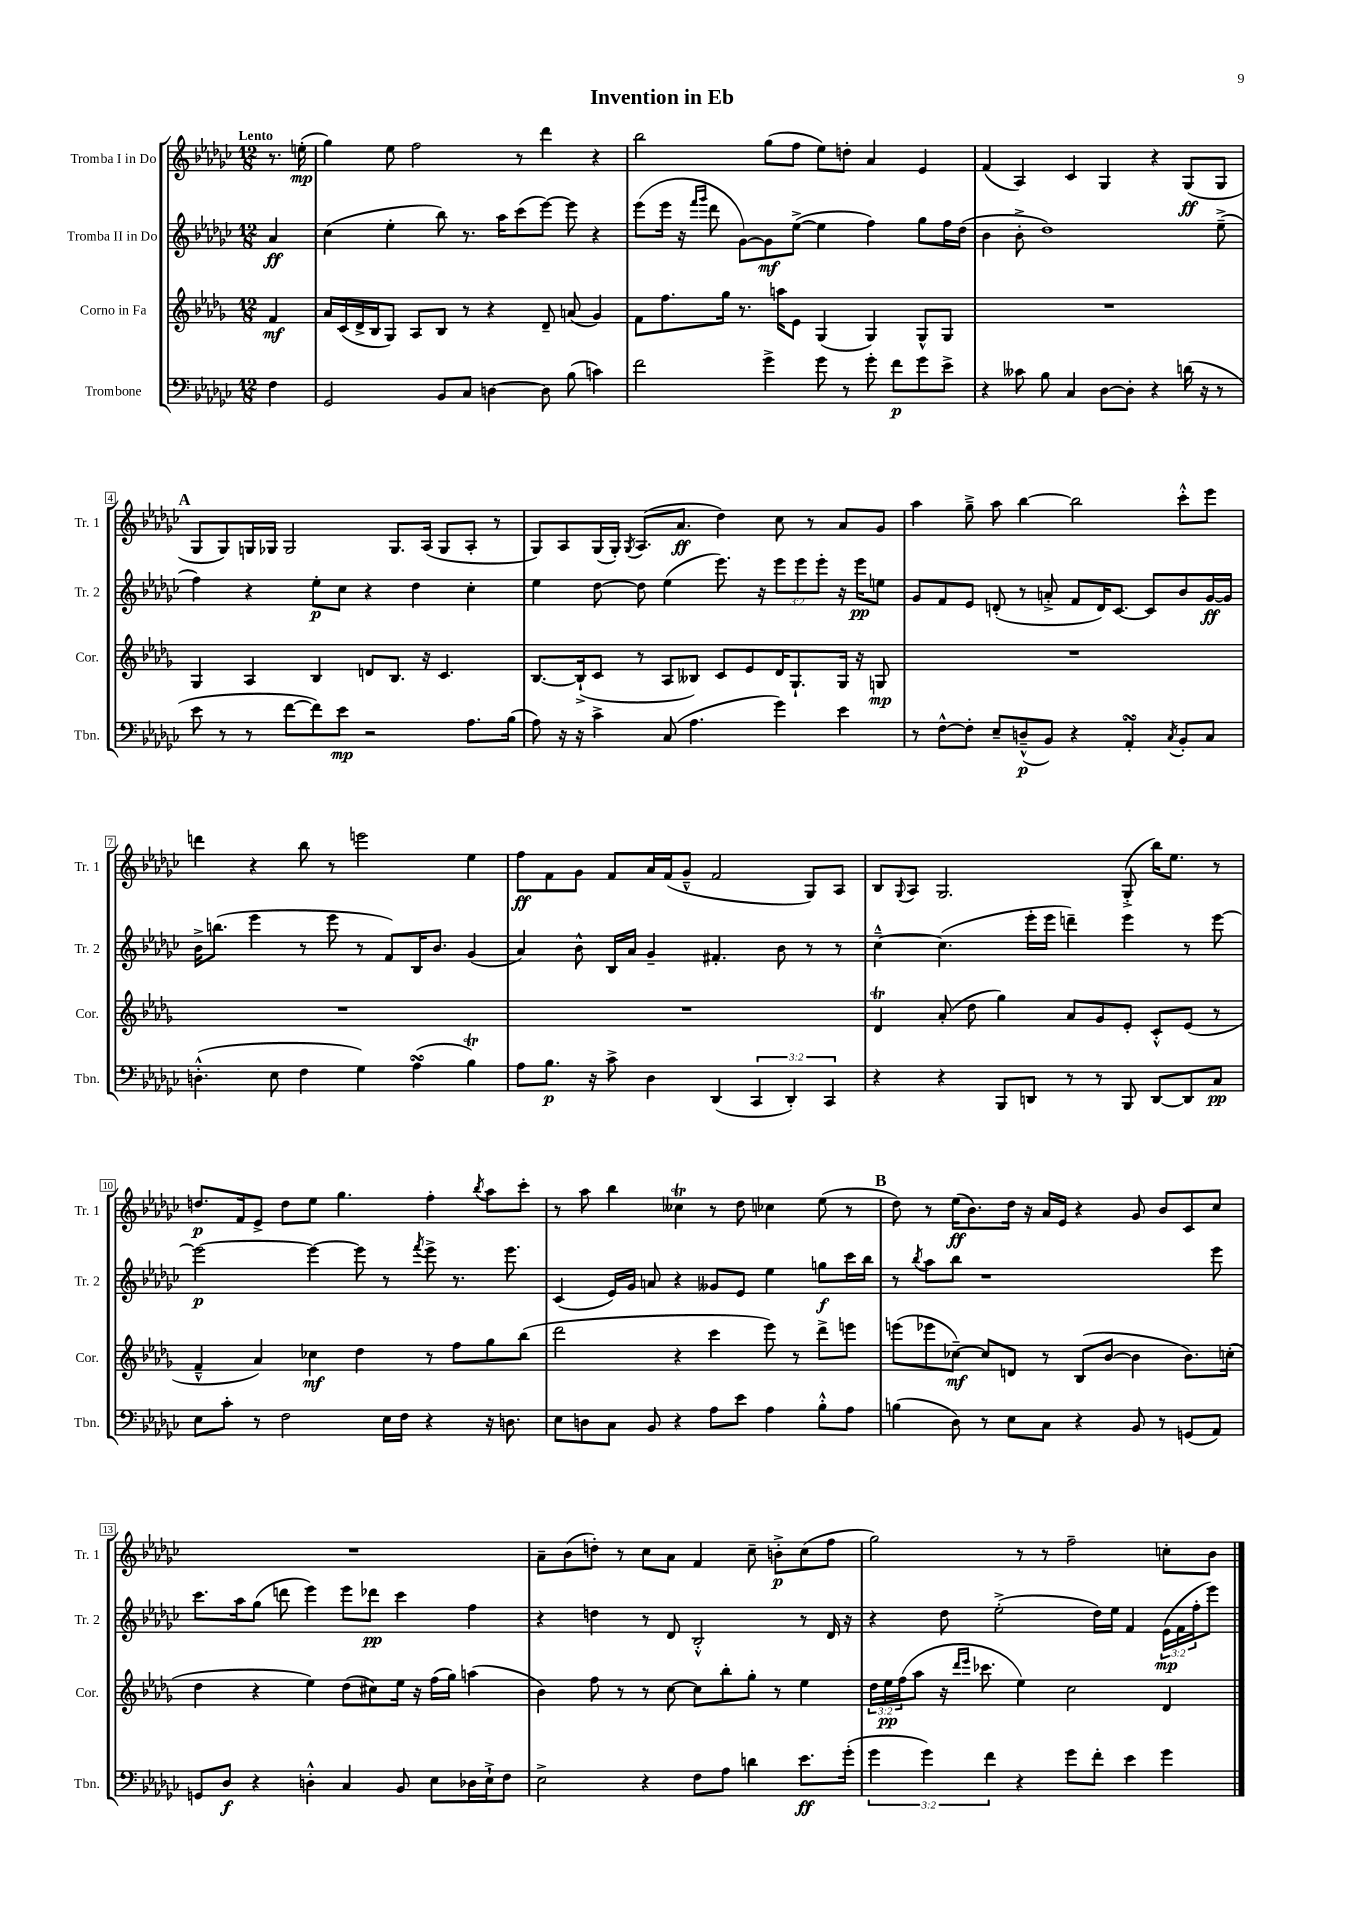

**kern	**kern	**kern	**kern
*staff4	*staff3	*staff2	*staff1
*clefF4	*clefG2	*clefG2	*clefG2
*k[b-e-a-d-g-c-]	*k[b-e-a-d-g-]	*k[b-e-a-d-g-c-]	*k[b-e-a-d-g-c-]
*M12/8	*M12/8	*M12/8	*M12/8
4F	4f	4a-	8.r
.	.	.	(16ee'
=	=	=	=
2GG-	16a-	(4cc-	4gg-)
.	(16c	.	.
.	16d-^	.	.
.	16B-	.	.
.	8G-)	4ee-'	8ee-
.	8A-	.	2ff
8BB-	8B-	8bb-)	.
8C-	8r	8.r	.
[4D	4r	.	.
.	.	16aa-	.
.	.	(8ccc-	8r
8D]	8d-~	[8eee-)	4ddd-
(8B-	(8a	8eee-]	.
4c)	4g-)	4r	4r
=	=	=	=
2f	8f	(8eee-	2bb-
.	8.ff	16eee-	.
.	.	16r	.
.	.	16qqfff	.
.	.	16qqggg-	.
.	.	8ddd-	.
.	16gg-	.	.
.	8.r	[8g-)	.
4g-^	.	8g-]	(8gg-
.	16aa	.	.
.	8e-	([8ee-^	8ff
8g-	(4G-	4ee-]	8ee-)
8r	.	.	8dd'
8g-'	4G-)	4ff)	4a-
8f	.	.	.
8g-	8G-^^	8gg-	4e-
8e-^	8G-	16ff	.
.	.	(16dd-	.
=	=	=	=
4r	1.r	4b-	(4f
8c--	.	8b-'^	4A-)
8B-	.	1dd-)	.
4C-	.	.	4c-
[8D-	.	.	4G-
8D-']	.	.	.
4r	.	.	4r
(16d	.	.	(8G-
16r	.	.	.
8r	.	(8ee-~^	8G-
=	=	=	=
8e-	4G-	4ff)	8G-
8r	.	.	8G-)
8r	4A-	4r	16G
.	.	.	16G-
[8f	.	.	2G-
8f])	4B-	8ee-'	.
8e-	.	8cc-	.
2r	8d	4r	.
.	8.B-	.	8.G-
.	.	4dd-	.
.	16r	.	(16A-
.	4.c	.	8G-
8.A-	.	4cc-'	8A-'
.	.	.	8r
(16B-	.	.	.
=	=	=	=
8A-)	[8.B-	4ee-	8G-)
16r	.	.	8A-
16r	(16B-`^]	.	.
4c-^	8c	[8dd-	(16G-
.	.	.	16G-')
.	.	.	8qG-
.	8r	8dd-]	(8.A-
(8C-	8A-	(4ee-	.
.	.	.	8.a-
4.A-	8B--)	.	.
.	8c	8.eee-)	4dd-)
.	8e-	.	.
.	.	16r	.
4g-)	16d-	12eee-	8cc-
.	8.G-`	.	.
.	.	12eee-	.
.	.	.	8r
.	.	12eee-'	.
4e-	16G-	16r	8a-
.	16r	16eee-	.
.	8G	8ee	8g-
=	=	=	=
8r	1.r	8g-	4aa-
[8F^^	.	8f	.
8F']	.	8e-	8gg-~^
8E-~	.	(8d'	8aa-
(8D~^^	.	8r	[4bb-
8BB-)	.	8a'^	.
4r	.	8f	2bb-]
.	.	16d)	.
.	.	[8.c-	.
4AA-'	.	.	.
.	.	8c-]	.
8qC-	.	.	.
8BB-'	.	8b-	8ccc-'^^
8C-	.	[16g-	8eee-
.	.	16g-]	.
=	=	=	=
(4.D'^^	1.r	16b-^	4ddd
.	.	(8.bb	.
.	.	4eee-	4r
8E-	.	.	.
4F	.	8r	8bb-
.	.	8eee-	8r
4G-)	.	8r	2eee
.	.	8f)	.
(4A-	.	16B-	.
.	.	8.b-	.
4B-)	.	(4g-	4ee-
=	=	=	=
8A-	1.r	4a-)	8ff
8.B-	.	.	8f
.	.	8b-^^	8g-
16r	.	.	.
8c-^	.	16B-	8f
.	.	16a-	.
4D-	.	4g-~	16a-
.	.	.	(16f
.	.	.	8g-~^^
(4DD-	.	4.f#'	2f
6CC-	.	.	.
.	.	8b-	.
6DD-')	.	.	.
.	.	8r	8G-)
6CC-	.	.	.
.	.	8r	8A-
=	=	=	=
4r	4d-	[4cc-~^^	8B-
.	.	.	8qqG-
.	.	.	8A-
4r	(8a-'	(4.cc-]	2.G-
.	8dd-	.	.
8BBB-	4gg-)	.	.
8DD	.	16eee-'	.
.	.	16eee-	.
8r	8a-	4ddd~)	.
8r	8g-	.	.
8BBB-	8e-'	4eee-	(8G-'^
[8DD	8c'^^	.	16bb-)
.	.	.	8.ee-
8DD]	(8e-	8r	.
8C-	8r	[8eee-	8r
=	=	=	=
8E-	4f~^^	2eee-_	8.dd
8c-'	.	.	.
.	.	.	16f
8r	4a-)	.	8e-^
2F	.	.	8dd
.	4cc-	4eee-_	8ee-
.	.	.	4.gg-
.	4dd-	8eee-]	.
16E-	.	8r	.
16F	.	.	.
.	.	8qfff	.
4r	8r	8eee-^	4ff'
.	8ff	8.r	.
.	.	.	8qbb-
16r	8gg-	.	8aa-
8.D	.	8.eee-	.
.	(8bb-	.	8ccc-'
=	=	=	=
8E-	2ddd-	(4c-	8r
8D	.	.	8aa-
8C-	.	16e-)	4bb-
.	.	16g-	.
8BB-	.	8a	.
4r	4r	4r	4cc--
8A-	4ccc	8g--	8r
8e-	.	8e-	8dd-
4A-	8eee-)	4ee-	4cc-
.	8r	.	.
8B-'^^	8ddd-^	8gg	(8ee-
8A-	8eee	16ccc-	8r
.	.	16bb-	.
=	=	=	=
(4B	(8eee	8r	8dd-)
.	.	8qbb-	.
.	8eee-	8aa-	8r
8D-)	[8cc-~)	8bb-	(16ee-
.	.	.	8.b-)
8r	8cc-]	1r	.
8E-	8d	.	16dd-
.	.	.	16r
8C-	8r	.	16a-
.	.	.	16e-
4r	(8B-	.	4r
.	[8b-	.	.
8BB-	4b-]	.	8g-
8r	.	.	8b-
(8GG	8.b-)	.	8c-
8AA-)	.	8eee-	8cc-
.	(16cc'	.	.
=	=	=	=
8GG	4dd-	8.ccc-	1.r
8D-	.	.	.
.	.	16aa-	.
4r	4r	(8gg-	.
.	.	8ddd	.
4D'^^	4ee-)	4eee-)	.
4C-	(8dd-	8eee-	.
.	8cc#)	8ddd-	.
8BB-	16ee-	4ccc-	.
.	16r	.	.
8E-	(16ff	.	.
.	16gg-)	.	.
16D-	(4aa	4ff	.
16E-`^	.	.	.
8F	.	.	.
=	=	=	=
2E-^	4b-)	4r	8a-~
.	.	.	(8b-
.	8ff	4dd	8dd')
.	8r	.	8r
4r	8r	8r	8cc-
.	[8cc	8d-	8a-
8F	8cc]	2B-'^^	4f
8A-	8bb-'	.	.
4d	8gg-'	.	8cc-~
.	8r	.	8b'^
8.e-	4ee-	8r	(8cc-
.	.	16d-	8ff
(16g-'	.	16r	.
=	=	=	=
6g-	24dd-	4r	2gg-)
.	24ee-	.	.
.	(24ff	.	.
.	8aa-	.	.
6g-)	.	.	.
.	16r	8dd-	.
.	16qqddd-	.	.
.	16qqeee-	.	.
.	8.ccc-	.	.
6f	.	.	.
.	.	(2ee-'^	.
4r	4ee-)	.	8r
.	.	.	8r
8g-	2cc	.	2ff~
8f'	.	16dd-)	.
.	.	16ee-	.
4e-	.	4f	.
4g-	4d-	(24e-	8cc'
.	.	24f	.
.	.	24ff'	.
.	.	8eee-)	8b-
==	==	==	==
*-	*-	*-	*-
